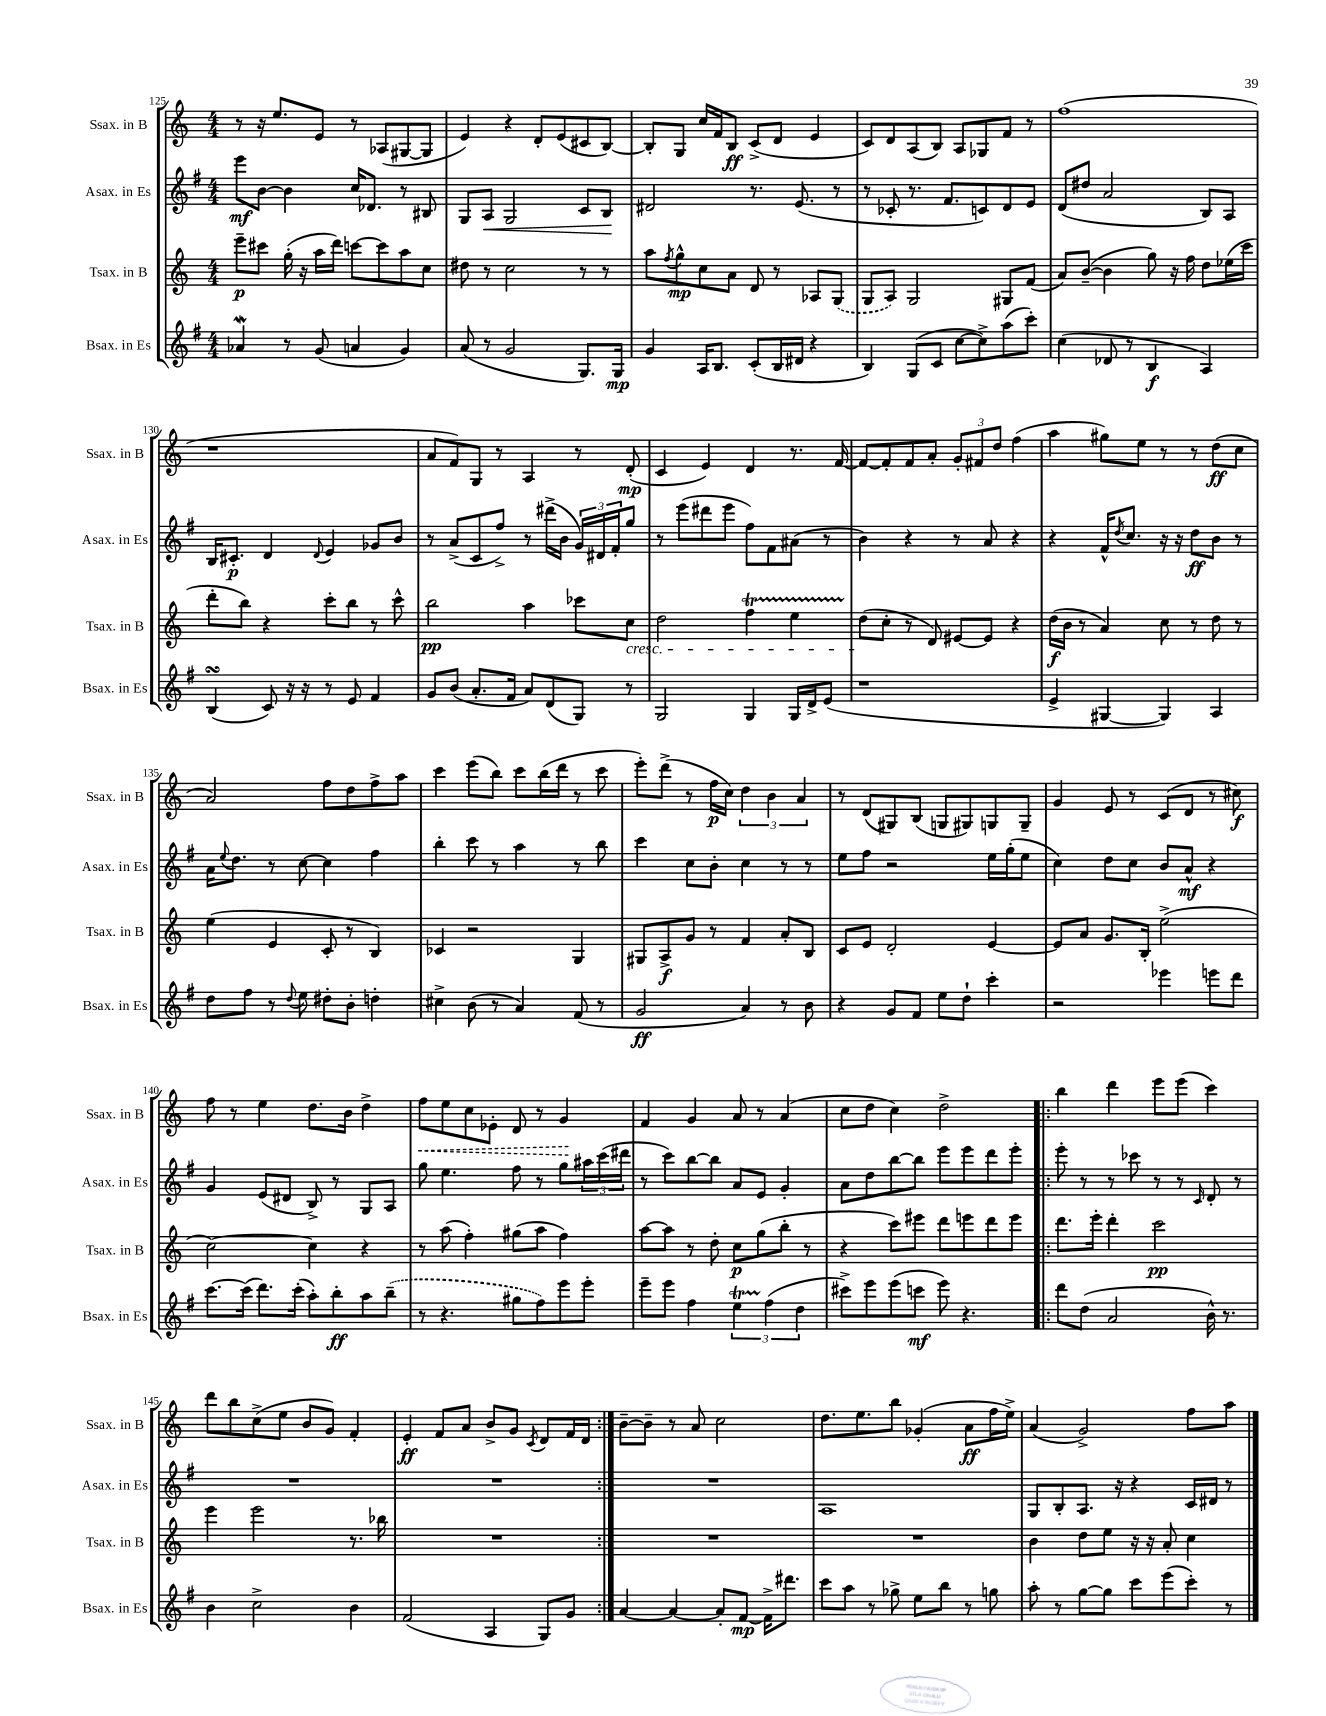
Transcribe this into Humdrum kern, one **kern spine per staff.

**kern	**dynam	**kern	**dynam	**kern	**dynam	**kern	**dynam
*part4	*part4	*part3	*part3	*part2	*part2	*part1	*part1
*staff4	*staff4	*staff3	*staff3	*staff2	*staff2	*staff1	*staff1
*I"Bsax. in Es	*	*I"Tsax. in B	*	*I"Asax. in Es	*	*I"Ssax. in B	*
*I'Bsax. in Es	*	*I'Tsax. in B	*	*I'Asax. in Es	*	*I'Ssax. in B	*
*clefG2	*	*clefG2	*	*clefG2	*	*clefG2	*
*k[f#]	*	*k[]	*	*k[f#]	*	*k[]	*
*M4/4	*	*M4/4	*	*M4/4	*	*M4/4	*
=125	=125	=125	=125	=125	=125	=125	=125
4a-Xw/	.	8eee~\L	p	8eee\L	mf	8r	.
.	.	8ccc#X\J	.	[8b\J	.	16r	.
.	.	.	.	.	.	8.ee/L	.
8r	.	(16gg'\	.	4b\]	.	.	.
.	.	16r	.	.	.	.	.
(8g/	.	16aa\LL	.	.	.	8e/J	.
.	.	16ddd\JJ)	.	.	.	.	.
4an/	.	[8cccn\L	.	16cc/KL	.	8r	.
.	.	.	.	8.d-X/J	.	.	.
.	.	8ccc\]	.	.	.	(8A-X/L	.
4g/)	.	8aa\	.	8r	.	[8G#X/	.
.	.	8cc\J	.	8B#X/	.	8G#/J]	.
=126	=126	=126	=126	=126	=126	=126	=126
(8a/	.	8dd#X\	.	8G/L	.	4e/)	.
!	!	!	!	!	!LO:HP:b	!	!
8r	.	8r	.	8A/J	<	.	.
2g/	.	2cc\	.	2G/	.	4r	.
.	.	.	.	.	.	8d'/L	.
.	.	.	.	.	.	(8e/	.
8.G/L)	.	8r	.	8c/L	.	8c#X/	.
.	.	8r	.	8B/J	.	[8B/J)	.
16G/Jk	mp	.	.	.	.	.	.
.	.	.	.	.	[	.	.
=127	=127	=127	=127	=127	=127	=127	=127
4g/	.	8aa\L	.	2d#X/	.	8B'/L]	.
.	.	8qff/	.	.	.	.	.
.	.	8gg^^\	mp	.	.	8G/J	.
16A/KL	.	8cc\	.	.	.	16cc/LL	.
8.B/J	.	.	.	.	.	16f/J	.
.	.	8a\J	.	.	.	8B/J	ff
(8c'/L	.	8d/	.	8.r	.	(8c^/L	.
16B/L	.	8r	.	.	.	8d/J	.
16d#X/JJ	.	.	.	(8.e/	.	.	.
4r	.	8A-X/L	.	.	.	4e/	.
.	.	(8G/J	.	8r	.	.	.
=128	=128	=128	=128	=128	=128	=128	=128
4B/)	.	8G/L	.	8r	.	8c/L)	.
.	.	8A/J)	.	8c-X'/	.	8d/	.
(8G/L	.	2G/	.	8.r	.	(8A/	.
8c/J	.	.	.	.	.	8B/J)	.
.	.	.	.	8.f#/L	.	.	.
[8cc\L	.	.	.	.	.	8A/L	.
8cc^\])	.	.	.	8cn/)	.	8G-X/	.
(8aa\	.	8G#X/L	.	8d/	.	8f/J	.
8ccc'\J)	.	(8f/J	.	8e/J	.	8r	.
=129	=129	=129	=129	=129	=129	=129	=129
(4cc\	.	8a/L)	.	(8d/L	.	(1ff	.
.	.	([8b~/J	.	8dd#X/J	.	.	.
8d-X/	.	4b\]	.	2a/	.	.	.
8r	.	.	.	.	.	.	.
4B/	f	8gg\)	.	.	.	.	.
.	.	16r	.	.	.	.	.
.	.	16ff\	.	.	.	.	.
4A/)	.	8dd\L	.	8B/L)	.	.	.
.	.	(16ee-X\L	.	8A/J	.	.	.
.	.	16ccc\JJ	.	.	.	.	.
!!LO:LB:g=z
=130	=130	=130	=130	=130	=130	=130	=130
(4BsSsS/	.	8ddd'\L	.	16B/KL	.	1r	.
.	.	.	.	8.c#X'/J	p	.	.
.	.	8bb\J)	.	.	.	.	.
8c/)	.	4r	.	4d/	.	.	.
16r	.	.	.	.	.	.	.
16r	.	.	.	.	.	.	.
.	.	.	.	8qqd/	.	.	.
8r	.	8ccc'\L	.	4e/	.	.	.
8e/	.	8bb\J	.	.	.	.	.
4f#/	.	8r	.	8g-X/L	.	.	.
.	.	8ccc^^\	.	8b/J	.	.	.
=131	=131	=131	=131	=131	=131	=131	=131
8g/L	.	2bb\	pp	8r	.	8a/L	.
(8b/J	.	.	.	(8a^/L	.	8f/)	.
8.a'/L	.	.	.	8c/	.	8G/J	.
.	.	.	.	8ff#^/J)	.	8r	.
16f#/Jk	.	.	.	.	.	.	.
8a/L)	.	4aa\	.	8r	.	4A/	.
(8d/	.	.	.	(16ddd#X^\LL	.	.	.
.	.	.	.	16b\JJ	.	.	.
8G/J)	.	8ccc-X\L	.	24g/LL)	.	8r	.
.	.	.	.	24d#X/	.	.	.
.	.	.	.	24f#'/J	.	.	.
!	!	!LO:TX:b:i:t=cresc.	!	!	!	!	!
8r	.	8cc\J	.	8gg/J	.	(8d'/	mp
=132	=132	=132	=132	=132	=132	=132	=132
2G/	.	2dd\	.	8r	.	4c/	.
.	.	.	.	(8eee\L	.	.	.
.	.	.	.	8ddd#X\	.	4e/)	.
.	.	.	.	8eee\J	.	.	.
4G/	.	4ffT\	.	8ff#\L)	.	4d/	.
.	.	.	.	8f#\	.	.	.
16G/LL	.	4eeTTT\	.	(8a#X\J	.	8.r	.
16d^/J	.	.	.	.	.	.	.
(8e/J	.	.	.	8r	.	.	.
.	.	.	.	.	.	[16f/	.
=133	=133	=133	=133	=133	=133	=133	=133
1r	.	(8dd\L	.	4b\)	.	8f/L_	.
.	.	8cc'\J	.	.	.	8f'/]	.
.	.	8r	.	4r	.	8f/	.
.	.	8d/)	.	.	.	8a'/J	.
.	.	[8e#X/L	.	8r	.	12g'/L	.
.	.	.	.	.	.	12f#X/	.
.	.	8e#/J]	.	8a/	.	.	.
.	.	.	.	.	.	12dd/J	.
.	.	4r	.	4r	.	(4ff\	.
=134	=134	=134	=134	=134	=134	=134	=134
4e^/	.	(16dd\LL	f	4r	.	4aa\	.
.	.	16b\JJ	.	.	.	.	.
.	.	8r	.	.	.	.	.
[4G#X/	.	4a/)	.	16f#^^/KL	.	8gg#X\L)	.
.	.	.	.	8qdd/	.	.	.
.	.	.	.	8.cc/J	.	.	.
.	.	.	.	.	.	8ee\J	.
4G#/])	.	8cc\	.	16r	.	8r	.
.	.	.	.	16r	.	.	.
.	.	8r	.	8dd\L	ff	8r	.
4A/	.	8dd\	.	8b\J	.	(8dd\L	ff
.	.	8r	.	8r	.	8cc\J	.
!!LO:LB:g=z
=135	=135	=135	=135	=135	=135	=135	=135
8dd\L	.	(4ee\	.	16a\KL	.	2a/)	.
.	.	.	.	8qqee/	.	.	.
.	.	.	.	8.dd\J	.	.	.
8ff#\J	.	.	.	.	.	.	.
8r	.	4e/	.	8r	.	.	.
8qqdd/	.	.	.	.	.	.	.
8ee\	.	.	.	[8cc\	.	.	.
8dd#X'\L	.	8c'/	.	4cc\]	.	8ff\L	.
8b'\J	.	8r	.	.	.	8dd\	.
4ddn'\	.	4B/)	.	4ff#\	.	8ff^\	.
.	.	.	.	.	.	8aa\J	.
=136	=136	=136	=136	=136	=136	=136	=136
4cc#X^\	.	4c-X/	.	4bb'\	.	4ccc\	.
(8b\	.	2r	.	8ccc\	.	(8eee\L	.
8r	.	.	.	8r	.	8bb\J)	.
4a/)	.	.	.	4aa\	.	8ccc\L	.
.	.	.	.	.	.	(16bb\L	.
.	.	.	.	.	.	16ddd\JJ	.
(8f#/	.	4G/	.	8r	.	8r	.
8r	.	.	.	8bb\	.	8ccc\	.
=137	=137	=137	=137	=137	=137	=137	=137
2g/	ff	8G#X/L	.	4ccc\	.	8eee'\L)	.
.	.	8A^/	f	.	.	(8ddd^\J	.
.	.	8g/J	.	8cc\L	.	8r	.
.	.	8r	.	8b'\J	.	16ff\LL	p
.	.	.	.	.	.	16cc\JJ)	.
4a/)	.	4f/	.	4cc\	.	6dd\	.
.	.	.	.	.	.	6b\	.
8r	.	8a'/L	.	8r	.	.	.
.	.	.	.	.	.	6a/	.
8b\	.	8B/J	.	8r	.	.	.
=138	=138	=138	=138	=138	=138	=138	=138
4r	.	8c/L	.	8ee\L	.	8r	.
.	.	8e/J	.	8ff#\J	.	(8d/L	.
8g/L	.	2d'/	.	2r	.	8G#X/)	.
8f#/J	.	.	.	.	.	(8B/J	.
8ee\L	.	.	.	.	.	8Gn/L	.
8dd`\J	.	.	.	.	.	8G#X/)	.
4ccc'\	.	[4e/	.	16ee\LL	.	8Gn/	.
.	.	.	.	(16gg'\J	.	.	.
.	.	.	.	8ee\J	.	8G~/J	.
=139	=139	=139	=139	=139	=139	=139	=139
2r	.	8e/L]	.	4cc\)	.	4g/	.
.	.	8a/J	.	.	.	.	.
.	.	8.g/L	.	8dd\L	.	8e/	.
.	.	.	.	8cc\J	.	8r	.
.	.	16B'/Jk	.	.	.	.	.
4eee-X\	.	(2ee^\	.	8b/L	.	(8c/L	.
.	.	.	.	8a^^/J	mf	8d/J	.
8eeen\L	.	.	.	4r	.	8r	.
8ddd\J	.	.	.	.	.	8cc#X\)	f
!!LO:LB:g=z
=140	=140	=140	=140	=140	=140	=140	=140
[8.ccc\L	.	[2cc\)	.	4g/	.	8ff\	.
.	.	.	.	.	.	8r	.
(16ccc\Jk]	.	.	.	.	.	.	.
8.ddd\L)	.	.	.	(8e/L	.	4ee\	.
.	.	.	.	8d#X/J	.	.	.
(16ccc'\Jk	.	.	.	.	.	.	.
8aa'\L)	.	4cc\]	.	8B^/)	.	8.dd\L	.
8bb'\	ff	.	.	8r	.	.	.
.	.	.	.	.	.	16b\Jk	.
8aa\	.	4r	.	8G/L	.	4dd^\	.
(8bb~\J	.	.	.	8A/J	.	.	.
=141	=141	=141	=141	=141	=141	=141	=141
!	!	!	!	!	!	!	!LO:HP:b
8r	.	8r	.	8gg\	.	8ff\L	<
4.r	.	(8aa\	.	4.ee\	.	8ee\	.
.	.	4ff'\)	.	.	.	8cc\	.
.	.	.	.	.	.	8e-X'\J	.
8gg#X\L	.	(8gg#X\L	.	8ff#\	.	8d/	.
8ff#\)	.	8aa\J	.	8r	.	8r	.
8eee\	.	4ff\)	.	8gg\L	.	4g/	.
8eee'\J	.	.	.	24aa#X\L	.	.	.
.	.	.	.	(24ccc\	.	.	.
.	.	.	.	24ddd#X\JJ	.	.	.
.	.	.	.	.	.	.	[
=142	=142	=142	=142	=142	=142	=142	=142
8eee~\L	.	[8aa\L	.	8r	.	4f/	.
8eee\J	.	8aa\J]	.	8ccc\L)	.	.	.
4ff#\	.	8r	.	[8bb\	.	4g/	.
.	.	8dd'\	.	8bb\J]	.	.	.
6eeT\	.	8cc\L	p	8a/L	.	8a/	.
.	.	(8gg\	.	8e/J	.	8r	.
(6ff#\	.	.	.	.	.	.	.
.	.	8bb'\J	.	4g'/	.	(4a/	.
6dd\	.	.	.	.	.	.	.
.	.	8r	.	.	.	.	.
=143	=143	=143	=143	=143	=143	=143	=143
8ccc#X^\L)	.	4r	.	8a\L	.	8cc\L	.
8eee\	.	.	.	8dd\	.	8dd\J	.
(8eee\	.	8ccc\L)	.	[8bb\	.	4cc\)	.
8cccn\J	mf	8eee#X\J	.	8bb\J]	.	.	.
8eee\)	.	8ddd\L	.	8eee\L	.	2dd^\	.
4.r	.	8eeen\	.	8eee\	.	.	.
.	.	8ddd\	.	8ddd\	.	.	.
.	.	8eee\J	.	8eee'\J	.	.	.
=144!|:	=144!|:	=144!|:	=144!|:	=144!|:	=144!|:	=144!|:	=144!|:
8ddd\L	.	8.ddd\L	.	8eee'\	.	4bb\	.
(8dd\J	.	.	.	8r	.	.	.
.	.	16eee'\Jk	.	.	.	.	.
2a/	.	4ddd'\	.	8r	.	4ddd\	.
.	.	.	.	8ccc-X\	.	.	.
.	.	2ccc\	pp	8r	.	8eee\L	.
.	.	.	.	8r	.	(8eee\J	.
.	.	.	.	16qqc/	.	.	.
16b^^\)	.	.	.	8d'/	.	4ccc\)	.
8.r	.	.	.	.	.	.	.
.	.	.	.	8r	.	.	.
!!LO:LB:g=z
=145	=145	=145	=145	=145	=145	=145	=145
4b\	.	4eee\	.	1r	.	8ddd\L	.
.	.	.	.	.	.	8bb\	.
2cc^\	.	2eee\	.	.	.	(8cc^\	.
.	.	.	.	.	.	8ee\J	.
.	.	.	.	.	.	8b/L	.
.	.	.	.	.	.	8g/J)	.
4b\	.	8.r	.	.	.	4f'/	.
.	.	16bb-X\	.	.	.	.	.
=146	=146	=146	=146	=146	=146	=146	=146
(2f#/	.	1r	.	1r	.	4e'/	ff
.	.	.	.	.	.	8f/L	.
.	.	.	.	.	.	8a/J	.
4A/	.	.	.	.	.	8b^/L	.
.	.	.	.	.	.	8g/J	.
.	.	.	.	.	.	8qc/	.
8G/L)	.	.	.	.	.	8d/L	.
8g/J	.	.	.	.	.	16f/L	.
.	.	.	.	.	.	16d/JJ	.
=147:|!	=147:|!	=147:|!	=147:|!	=147:|!	=147:|!	=147:|!	=147:|!
[4a/	.	1r	.	1r	.	[8b~\L	.
.	.	.	.	.	.	8b~\J]	.
4a/_	.	.	.	.	.	8r	.
.	.	.	.	.	.	8a/	.
8a'/L]	.	.	.	.	.	2cc\	.
[8f#/J	mp	.	.	.	.	.	.
16f#^\KL]	.	.	.	.	.	.	.
8.ddd#X\J	.	.	.	.	.	.	.
=148	=148	=148	=148	=148	=148	=148	=148
8ccc\L	.	1r	.	1A	.	8.dd\L	.
8aa\J	.	.	.	.	.	.	.
.	.	.	.	.	.	8.ee\	.
8r	.	.	.	.	.	.	.
8gg-X^\	.	.	.	.	.	8bb\J	.
8ee\L	.	.	.	.	.	(4g-X'/	.
8bb\J	.	.	.	.	.	.	.
8r	.	.	.	.	.	8a\L	ff
8ggn\	.	.	.	.	.	16ff\L	.
.	.	.	.	.	.	16ee^\JJ)	.
=149	=149	=149	=149	=149	=149	=149	=149
8aa'\	.	4b\	.	8G/L	.	(4a/	.
8r	.	.	.	8B'/	.	.	.
[8gg\L	.	8dd\L	.	8.A/J	.	2g^/)	.
8gg\J]	.	8ee\J	.	.	.	.	.
.	.	.	.	16r	.	.	.
8ccc\L	.	16r	.	4r	.	.	.
.	.	16r	.	.	.	.	.
(8eee\	.	8a'/	.	.	.	.	.
8ccc'\J)	.	4cc\	.	16c/LL	.	8ff\L	.
.	.	.	.	16d#X/JJ	.	.	.
8r	.	.	.	8r	.	8aa\J	.
==	==	==	==	==	==	==	==
*-	*-	*-	*-	*-	*-	*-	*-
